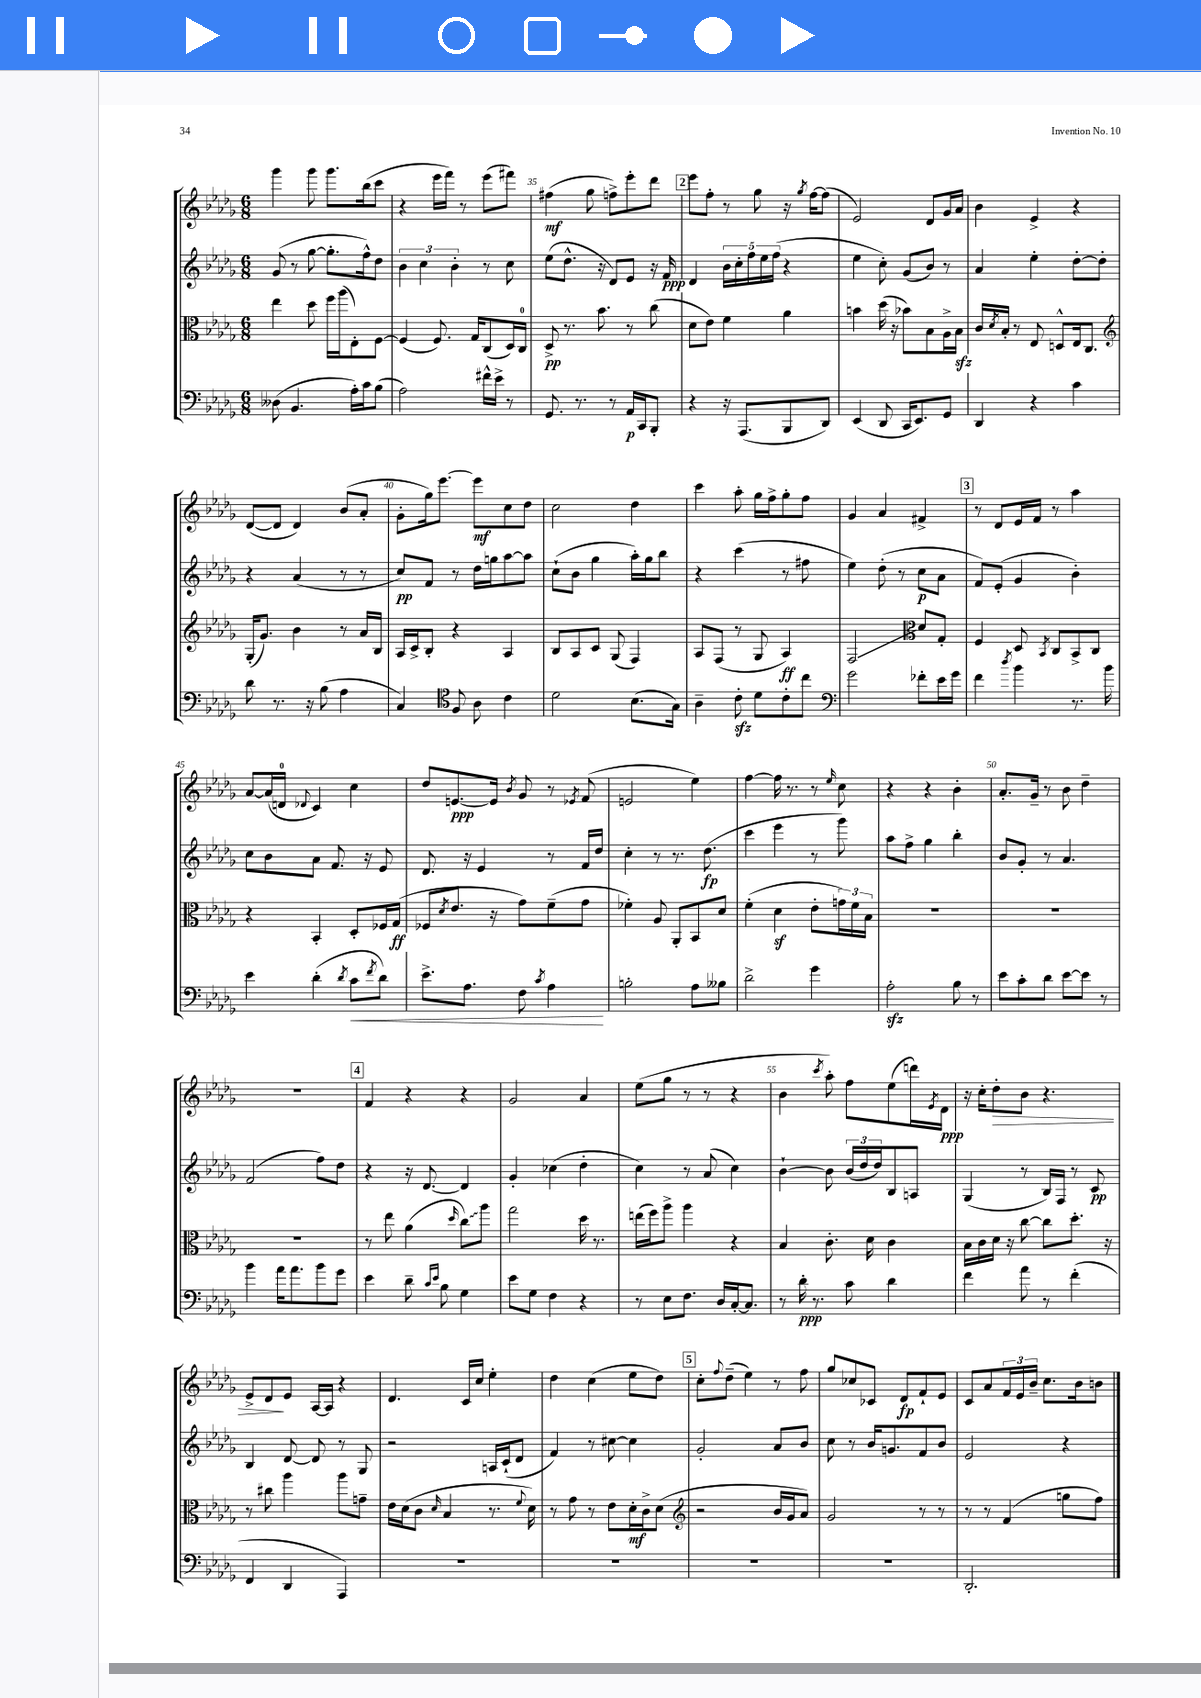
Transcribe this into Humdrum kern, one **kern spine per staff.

**kern	**kern	**kern	**kern
*staff4	*staff3	*staff2	*staff1
*clefF4	*clefC3	*clefG2	*clefG2
*k[b-e-a-d-g-]	*k[b-e-a-d-g-]	*k[b-e-a-d-g-]	*k[b-e-a-d-g-]
*M6/8	*M6/8	*M6/8	*M6/8
(8D--	4ee-	(8g-	4ggg-
4.BB-	.	8r	.
.	8dd-	[8gg-	8ggg-
.	16ff	8.gg-']	8.ggg-
.	(16aa-	.	.
16A-')	8E-')	.	.
16c	.	16ff^^)	(16bb-
(8B-	[8F	8dd-	8ccc
=	=	=	=
2A-)	(4F]	6b-	4r
.	.	6cc	.
.	8.F)	.	16eee-
.	.	.	16fff)
.	.	6b-'	.
.	.	.	8r
.	16G-	.	.
16f#^^	(8C	8r	(8eee-
16e-^	.	.	.
8r	16D-)	8cc	8fff#)
.	16C	.	.
=	=	=	=
8.GG-	8D-^	(8ee-	(4ff#
.	8.r	8.dd-^^	.
8.r	.	.	.
.	.	.	8gg-
.	8.b-	16r	.
8r	.	8d-)	8ff^)
16AA-	8r	8e-	8eee-'
16CC	.	.	.
8BBB-'	(8cc	16r	8ddd-
.	.	16f	.
=	=	=	=
4r	8d-	4d-	8eee-
.	8e-)	.	8ff'
16r	4f	20b-	8r
.	.	20cc'	.
(8.AAA-	.	.	.
.	.	20ff	.
.	.	.	8gg-
.	.	20ee-	.
.	.	(20ff	.
8BBB-	4a-	4r	16r
.	.	.	8qgg-
.	.	.	[16ff
8DD-)	.	.	(8ff]
=	=	=	=
(4EE-	4b	4ee-	2e-)
8DD-	(16dd-	8cc')	.
.	16r	.	.
16CC	8b-)	(8g-	.
8.EE-)	.	.	.
.	8B-	8b-)	8d-
8GG-	16A-^	8r	16g-
.	16B-	.	16a-
=	=	=	=
4DD-	16c	4a-	4b-
.	8qd-	.	.
.	16B-'	.	.
.	8r	.	.
4r	8E-	4ee-'	4e-^
.	8D^^	.	.
4c	16E-	[8dd-'	4r
.	8.C	.	.
.	.	8dd-']	.
=	=	=	=
*	*clefG2	*	*
8d-	(16G-'	4r	([8d-
.	8.g-)	.	.
8.r	.	.	8d-]
.	4b-	(4a-	4d-)
16r	.	.	.
(8B-	.	.	.
4A-	8r	8r	(8b-
.	16a-	8r	8a-'
.	16B-	.	.
=	=	=	=
4C)	16A-	8cc)	8g-'
.	16c^	.	.
.	8B-'	8f	16gg-)
.	.	.	[8.eee-
*clefC4	*	*	*
8F	4r	8r	.
8A-	.	16dd-	8eee-]
.	.	16gg	.
4c	4A-	[8aa-	8cc
.	.	8aa-]	8dd-
=	=	=	=
2d-	8B-	(8cc`	2cc
.	8A-	8b-	.
.	8c	4gg-	.
.	(8G-	.	.
(8.B-	4F)	16aa-')	4dd-
.	.	16gg-	.
.	.	8bb-	.
16G-)	.	.	.
=	=	=	=
4A-~	8A-	4r	4ccc
.	(8F	.	.
8c'	8r	(4ccc	8aa-'
8d-	8G-	.	16gg-
.	.	.	16ff^
8c'	4A-)	8r	8gg-'
8cc	.	8ff#	8ff
=	=	=	=
*clefF4	*	*	*
2g-	2F	4ee-)	4g-
.	.	(8dd-'	4a-
.	.	8r	.
*	*clefC3	*	*
8f-'	8d-	8cc	4f#^
16e-	8G-'	8a-	.
16g-	.	.	.
=	=	=	=
4f	4F	8f)	8r
.	.	(8e-'	8d-
8qdd-	.	.	.
4b-	8D-	4g-	16e-
.	.	.	16f
.	8qBB-	.	.
.	8C	.	8r
8.r	8BB-^	4b-')	4aa-
.	8C	.	.
16b-	.	.	.
=	=	=	=
4e-	4r	8cc	[8a-
.	.	8b-	(16a-]
.	.	.	16d
.	.	.	8qqd-
(4d-'	4BB-'	8a-	4c)
.	.	8.f	.
8qd-	.	.	.
8c	8D-'	.	4cc
.	.	16r	.
8qf	.	.	.
8d-)	16F-	8e-	.
.	(16G-	.	.
=	=	=	=
8.e-^	8F-	8.d-	8dd-
.	8qd-	.	.
.	8.e-	.	[8.e
8.A-	.	16r	.
.	.	4e-	.
.	16r	.	16e]
.	.	.	8qb-
8F	8g-)	.	8g-
8qc	.	.	.
4A-	(8f~	8r	8r
.	.	.	8qe-
.	8g-	16f	(8f
.	.	16dd-	.
=	=	=	=
2B'	4f-')	4cc'	2e
.	8A-	8r	.
.	8AA-'	8.r	.
8A-	8BB-	.	4ee-)
.	.	(8.dd-	.
8B--	8d-	.	.
=	=	=	=
2d-^	(4f'	4ccc	[4ff
.	4d-	4eee-	16ff]
.	.	.	8.r
4g-	8e-'	8r	8r
.	.	.	16qqee-
.	24g)	8ggg-)	8cc
.	24f	.	.
.	24B-	.	.
=	=	=	=
2A-'	2.r	8aa-	4r
.	.	8ff^	.
.	.	4gg-	4r
8B-	.	4bb-'	4b-'
8r	.	.	.
=	=	=	=
8e-	2.r	8b-	8.a-'
8c'	.	8g-'	.
.	.	.	16g-~
8d-	.	8r	8r
[8e-	.	4.a-	8b-
8e-]	.	.	4dd-~
8r	.	.	.
=	=	=	=
4b-	2.r	(2f	2.r
16a-	.	.	.
8.a-	.	.	.
8b-	.	8ff)	.
8g-	.	8dd-	.
=	=	=	=
4e-	8r	4r	4f
.	8ee-	.	.
8d-~	(4a-	16r	4r
.	.	[8.d-	.
16qqc	.	.	.
16qqe-	.	.	.
8B-	.	.	.
.	16qqdd-	.	.
4G-	8cc)	4d-]	4r
.	8aa-	.	.
=	=	=	=
8e-	2gg-	4g-'	2g-
8G-	.	.	.
4F	.	(4cc-	.
4r	16dd-	4dd-'	4a-
.	8.r	.	.
=	=	=	=
8r	(16ee	4cc)	(8ee-
.	16ff)	.	.
8E-	8aa-^	.	8gg-
8.F	4aa-	8r	8r
.	.	(8a-	8r
16D-	.	.	.
[16C'	4r	4cc)	4r
8.C]	.	.	.
=	=	=	=
8r	4B-	[4b-`	4b-
16d-'	.	.	.
8.r	.	.	.
.	.	.	8qccc
.	8.c'	8b-]	8aa-')
8c	.	(24b-	8ff
.	.	24dd-	.
.	16d-	.	.
.	.	24dd-)	.
4d-	4c	8B-	(8ee-
.	.	8A	16ddd)
.	.	.	8qe-
.	.	.	16d-
=	=	=	=
4f	16B-	(4G-	16r
.	16c	.	16cc'
.	16d-	.	8dd-'
.	16r	.	.
8a-	[8cc	8r	8b-
8r	8cc]	16B-)	4.r
.	.	16F	.
(4f'	8.dd-'	8r	.
.	.	8c	.
.	16r	.	.
=	=	=	=
4FF	8r	4B-	8e-^
.	8cc#	.	8d-
4DD-	4aa-	[8d-	8e-
.	.	8d-]	[16A-
.	.	.	16A-]
4AAA-)	8aa-	8r	4r
.	8g~	8G-	.
=	=	=	=
2.r	16e-	2r	4.d-
.	(16d-	.	.
.	8c	.	.
.	16qqd-	.	.
.	4B-	.	.
.	.	.	16c
.	.	.	16cc
.	8.r	16A	4ee-'
.	.	(16c`	.
.	.	8d-	.
.	8qqf	.	.
.	16d-)	.	.
=	=	=	=
2.r	8r	4f)	4dd-
.	8g-	.	.
.	8r	8r	(4cc
.	8e-	[8cc#	.
.	16d-'	4cc#]	8ee-
.	16c^	.	.
.	(8d-	.	8dd-)
=	=	=	=
*	*clefG2	*	*
2.r	2r	2g-'	8cc'
.	.	.	8qqff
.	.	.	(8dd-~
.	.	.	4ee-)
.	16b-	8a-	8r
.	16g-	.	.
.	8a-)	8b-	8ff
=	=	=	=
2.r	2g-	8cc	8gg-
.	.	8r	8cc-
.	.	16b-	8c-
.	.	8.g	.
.	.	.	8d-
.	8r	8f	8f`
.	8r	8b-	8e-
=	=	=	=
2.DD-'	8r	2e-	8c
.	8r	.	8a-
.	(4f	.	24f
.	.	.	24e-
.	.	.	24b-~
.	.	.	8.cc
.	8gg	4r	.
.	.	.	16b-
.	8ff)	.	8b
==	==	==	==
*-	*-	*-	*-
